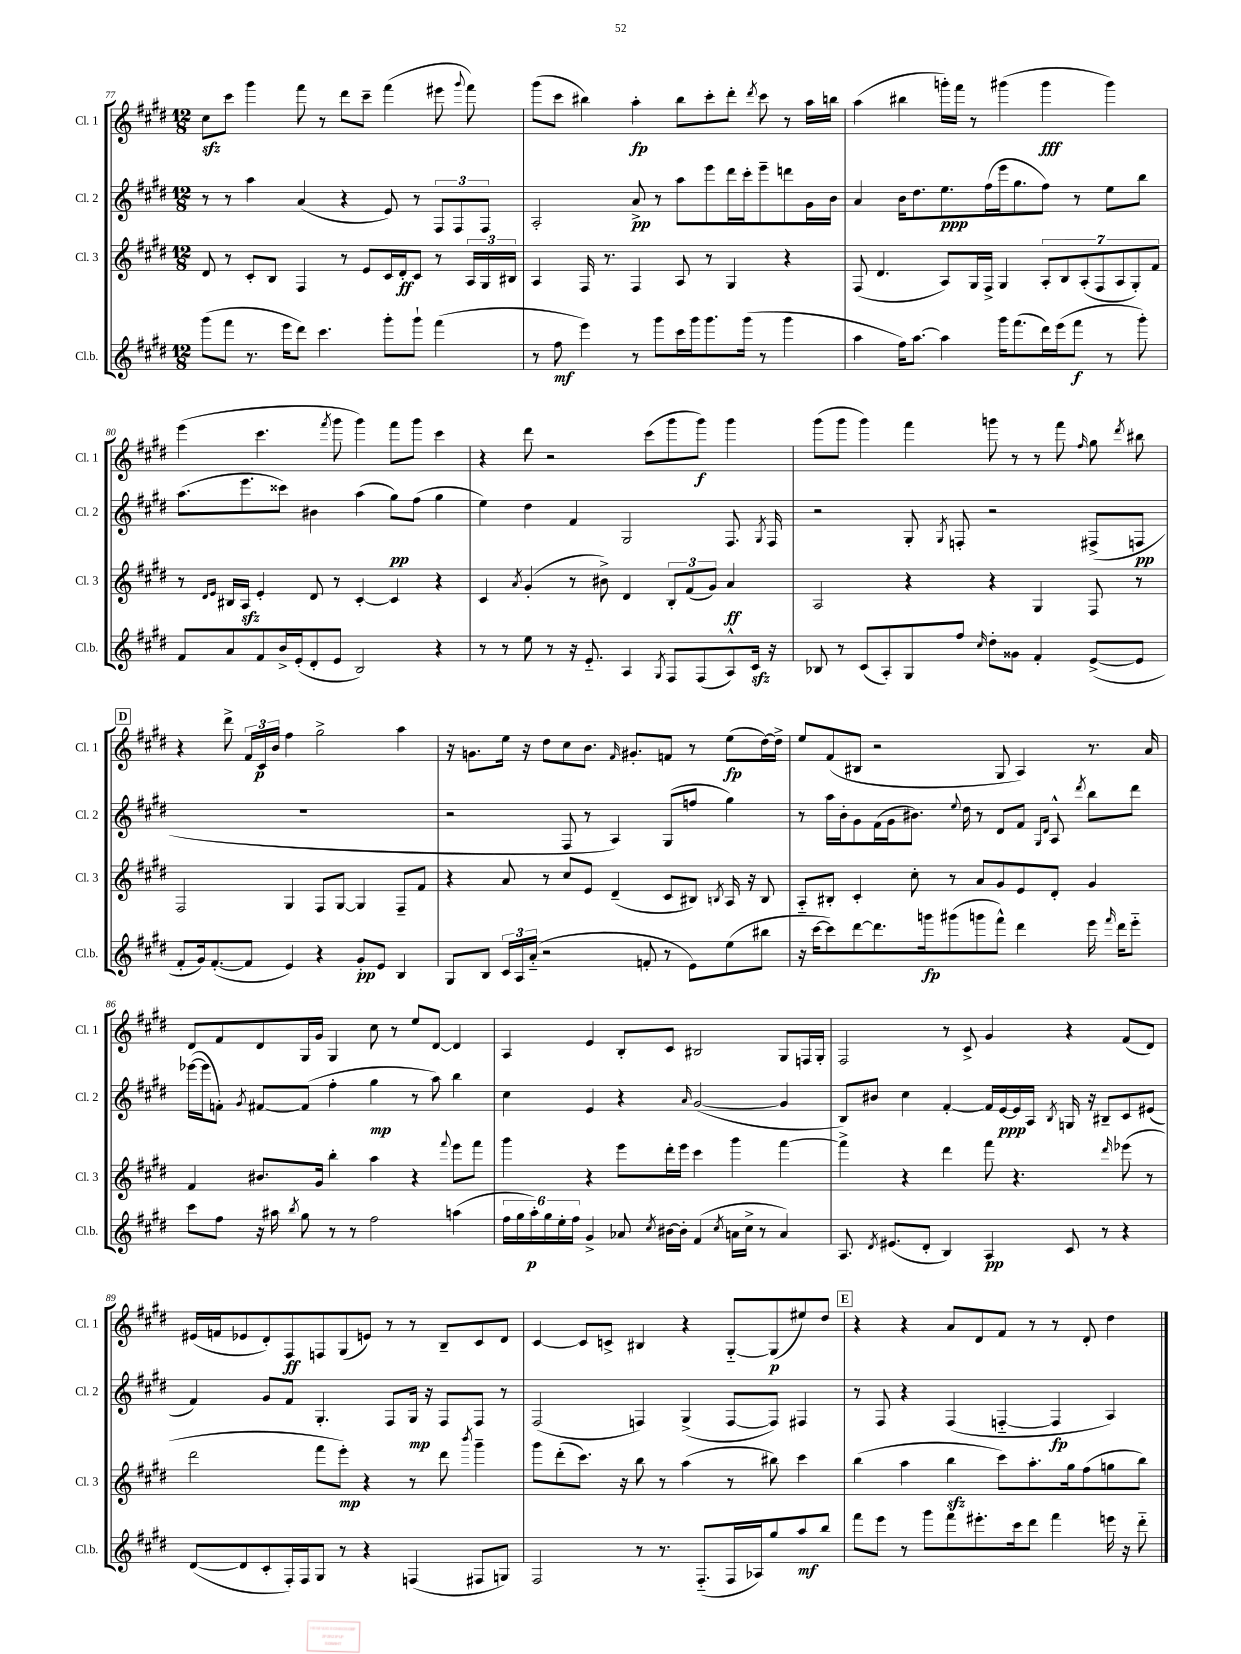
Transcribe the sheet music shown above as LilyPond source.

<<
\new StaffGroup <<
\new Staff = "s0" \with { instrumentName = "Cl. 1" shortInstrumentName = "Cl. 1" } {
    \clef treble \key e \major \numericTimeSignature \time 12/8
    \autoBeamOff cis''8[\sfz cis'''8] gis'''4 fis'''8 r8 dis'''8[ cis'''8]-- fis'''4( eis'''8 \appoggiatura { gis'''8 } fis'''8) |
    gis'''8[( cis'''8] bis''4) a''4-.\fp bis''8[ cis'''8-. dis'''8]-. \acciaccatura { dis'''8 } cis'''8 r8 a''16[ b''16] |
    a''4( bis''4 g'''16[-.) fis'''16] r8 gis'''4( gis'''4\fff gis'''4) |
    e'''4( cis'''4. \acciaccatura { fis'''8 } gis'''8 gis'''4) fis'''8[ gis'''8] cis'''4 |
    r4 dis'''8 r2 cis'''8[( gis'''8 gis'''8]\f) gis'''4 |
    gis'''8[( gis'''8] gis'''4) fis'''4 g'''8 r8 r8 fis'''8 \grace { fis''16 } gis''8 \acciaccatura { dis'''8 } bis''8 |
    \mark \markup { \box "D" } r4 dis'''8-> \tuplet 3/2 { fis'16[ cis'16\p b'16] } fis''4 gis''2-> a''4 |
    r16 g'8.[ e''16] r16 dis''8[ cis''8 b'8.] \grace { fis'16 } gis'8.[-. f'8] r8 e''8[\fp( dis''16~) dis''16]-> |
    e''8[ fis'8( bis8] r2 gis8 a4) r8. a'16 |
    dis'8[ fis'8 dis'8 gis16 gis'16] gis4 cis''8 r8 e''8[ dis'8]~ dis'4 |
    a4 e'4 b8[-. cis'8] bis2 gis8[ f16 gis16]-. |
    fis2 r8 cis'8-> gis'4 r4 fis'8[( dis'8]) |
    eis'16[( f'16 ees'8 dis'8-.) fis8\ff f8 gis8( e'8]) r8 r8 b8[-- cis'8 dis'8] |
    cis'4~ cis'8[ c'8]-> bis4 r4 gis8[~-_ gis8\p( eis''8) dis''8] |
    \mark \markup { \box "E" } r4 r4 a'8[ dis'8 fis'8] r8 r8 dis'8-. dis''4 \bar "|." |
}
\new Staff = "s1" \with { instrumentName = "Cl. 2" shortInstrumentName = "Cl. 2" } {
    \clef treble \key e \major \numericTimeSignature \time 12/8
    \autoBeamOff r8 r8 a''4 a'4( r4 e'8) r8 \tuplet 3/2 { fis8[ fis8 fis8] } |
    a2-. a'8->\pp r8 a''8[ e'''8 dis'''16 cis'''16-. e'''8-- d'''8 gis'16 b'16] |
    a'4 b'16[ dis''8. e''8.\ppp fis''16( e'''16 gis''8. fis''8]) r8 e''8[ b''8] |
    a''8.[( e'''8. cisis'''8]) bis'4 a''4( gis''8[\pp) fis''8]( gis''4 |
    e''4) dis''4 fis'4 gis2 fis8. \acciaccatura { gis8 } fis16 |
    r2 gis8-. \acciaccatura { gis8 } f8-. r2 fis8[->( f8]\pp |
    \mark \markup { \box "D" } R1. |
    r2 fis8 r8 a4) gis8[( f''8] gis''4) |
    r8 a''16[ b'16-. gis'8 fis'16( gis'16 bis'8.]) \appoggiatura { e''8 } dis''16 r8 dis'8[ fis'8] \grace { gis16[ dis'16] } a8-^ \acciaccatura { dis'''8 } b''8[ dis'''8] |
    ees'''16[~( ees'''16 f'8]-.) \acciaccatura { gis'8 } fis'8[~ fis'8]( fis''4-. gis''4\mp r8 a''8) b''4 |
    cis''4 e'4 r4 \grace { a'16 } gis'2~( gis'4 |
    b8[) bis'8] cis''4 fis'4~-. fis'16[ e'16~\ppp e'16 a16] \acciaccatura { b8 } g16 r16 bis8[-- cis'8 eis'8]( |
    fis'4) gis'8[ fis'8] gis4.-. fis8[ gis16]\mp r16 fis8[ fis8] r8 |
    fis2( f4) gis4->( f8[~ f8]) fis4 |
    \mark \markup { \box "E" } r8 fis8 r4 fis4( f4~-_ f4\fp a4) \bar "|." |
}
\new Staff = "s2" \with { instrumentName = "Cl. 3" shortInstrumentName = "Cl. 3" } {
    \clef treble \key e \major \numericTimeSignature \time 12/8
    \autoBeamOff dis'8 r8 cis'8[-. b8] fis4 r8 e'8[ cis'16 dis'16-.\ff cis'8] r8 \tuplet 3/2 { a16[ gis16 bis16] } |
    a4 fis16 r8. fis4 a8 r8 gis4 r4 |
    fis8( dis'4. a8[) gis16 fis16]-> gis4 \tuplet 7/4 { a8[-. b8 a8-.( fis8 a8 gis8-.) fis'8] } |
    r8 \grace { dis'16[ e'16] } bis16[ a16]\sfz e'4-. dis'8 r8 cis'4~-. cis'4 r4 |
    cis'4 \acciaccatura { a'8 } gis'4-.( r8 bis'8->) dis'4 \tuplet 3/2 { b8[-. fis'8( gis'8]) } a'4\ff |
    a2 r4 r4 gis4 fis8 r8 |
    \mark \markup { \box "D" } fis2 gis4 fis8[ gis8]~ gis4 fis8[-- fis'8] |
    r4 a'8 r8 cis''8[ e'8] dis'4--( cis'8[ bis8]) \acciaccatura { b8 } a16 r16 b8 |
    a8[-_ bis8]-. cis'4-. cis''8-. r8 a'8[ gis'8 e'8 dis'8]-. gis'4 |
    fis'4 bis'8.[ gis'16] b''4-. a''4 r4 \appoggiatura { fis'''8 } e'''8[ fis'''8] |
    gis'''4 r4 e'''8[ dis'''16-. e'''16] cis'''4 gis'''4 fis'''4~ |
    fis'''4-> r4 dis'''4 fis'''8 r4. \grace { dis'''16 } ees'''8( r8 |
    dis'''2 fis'''8[ e'''8]-.\mp) r4 r8 dis'''8 \acciaccatura { b'''8 } gis'''4-- |
    gis'''8[ dis'''8-.( cis'''8.]) r16 b''8 r8 a''4( r8 bis''8) cis'''4 |
    \mark \markup { \box "E" } b''4( a''4 b''4\sfz cis'''8[) a''8.-. gis''16 fis''8( g''8 b''8]) \bar "|." |
}
\new Staff = "s3" \with { instrumentName = "Cl.b." shortInstrumentName = "Cl.b." } {
    \clef treble \key e \major \numericTimeSignature \time 12/8
    \autoBeamOff gis'''8[( fis'''8] r8. e'''16[ dis'''8]) cis'''4. gis'''8[-. gis'''8]-! fis'''4( |
    r8 fis''8\mf e'''4) r8 gis'''8[ cis'''16 gis'''16 gis'''8. gis'''16]( r8 gis'''4 |
    a''4 fis''16[) a''8.]~ a''4 gis'''16[ fis'''8.( dis'''16) e'''16( fis'''8]\f r8 gis'''8-.) |
    fis'8[ a'8 fis'8 b'16-> e'16-.( dis'8-. e'8] b2) r4 |
    r8 r8 e''8 r8 r16 e'8.-_ a4 \acciaccatura { gis8 } fis8[ fis8( a8-^) cis'16]\sfz r16 |
    bes8 r8 cis'8[( a8-.) gis8 fis''8] \grace { cis''16 } dis''8[-. gisis'8] fis'4-. e'8[~->( e'8] |
    \mark \markup { \box "D" } fis'8[-. gis'16) fis'8.~-.( fis'8] e'4) r4 gis'8[-.\pp e'8] b4 |
    gis8[ b8] \tuplet 3/2 { cis'16[ a16 a'16]-_( } r2 f'8-. r8 e'8[) e''8( bis''8] |
    r16 cis'''16[~ cis'''8) dis'''8~ dis'''8. g'''16\fp gis'''8( g'''8 fis'''8]-^) dis'''4 e'''16 \grace { fis'''16 } dis'''16[ e'''8]-_ |
    cis'''8[ fis''8] r16 ais''16 \acciaccatura { b''8 } gis''8 r8 r8 fis''2 a''4( |
    \tuplet 6/4 { fis''16[ gis''16 a''16-.\p) gis''16 e''16-. fis''16] } gis'4-> aes'8 \acciaccatura { cis''8 } bis'16[~ bis'16]-. fis'4( \acciaccatura { cis''8 } a'16[ cis''16]-> r8 a'4) |
    a8. \acciaccatura { dis'8 } eis'8.[( dis'8]-. b4) a4\pp cis'8 r8 r4 |
    dis'8[~( dis'8 cis'8-. fis16-.) fis16 gis8] r8 r4 f4( fis8[ g8]) |
    fis2 r8 r8. fis8.[-_( fis16 aes16) gis''8 a''8\mf b''8] |
    \mark \markup { \box "E" } fis'''8[ e'''8] r8 gis'''8[ fis'''8 eis'''8.-. cis'''16 dis'''8] fis'''4 e'''16 r16 dis'''8-_ \bar "|." |
}
>>
>>
\layout { \context { \Score currentBarNumber = #77 } }
